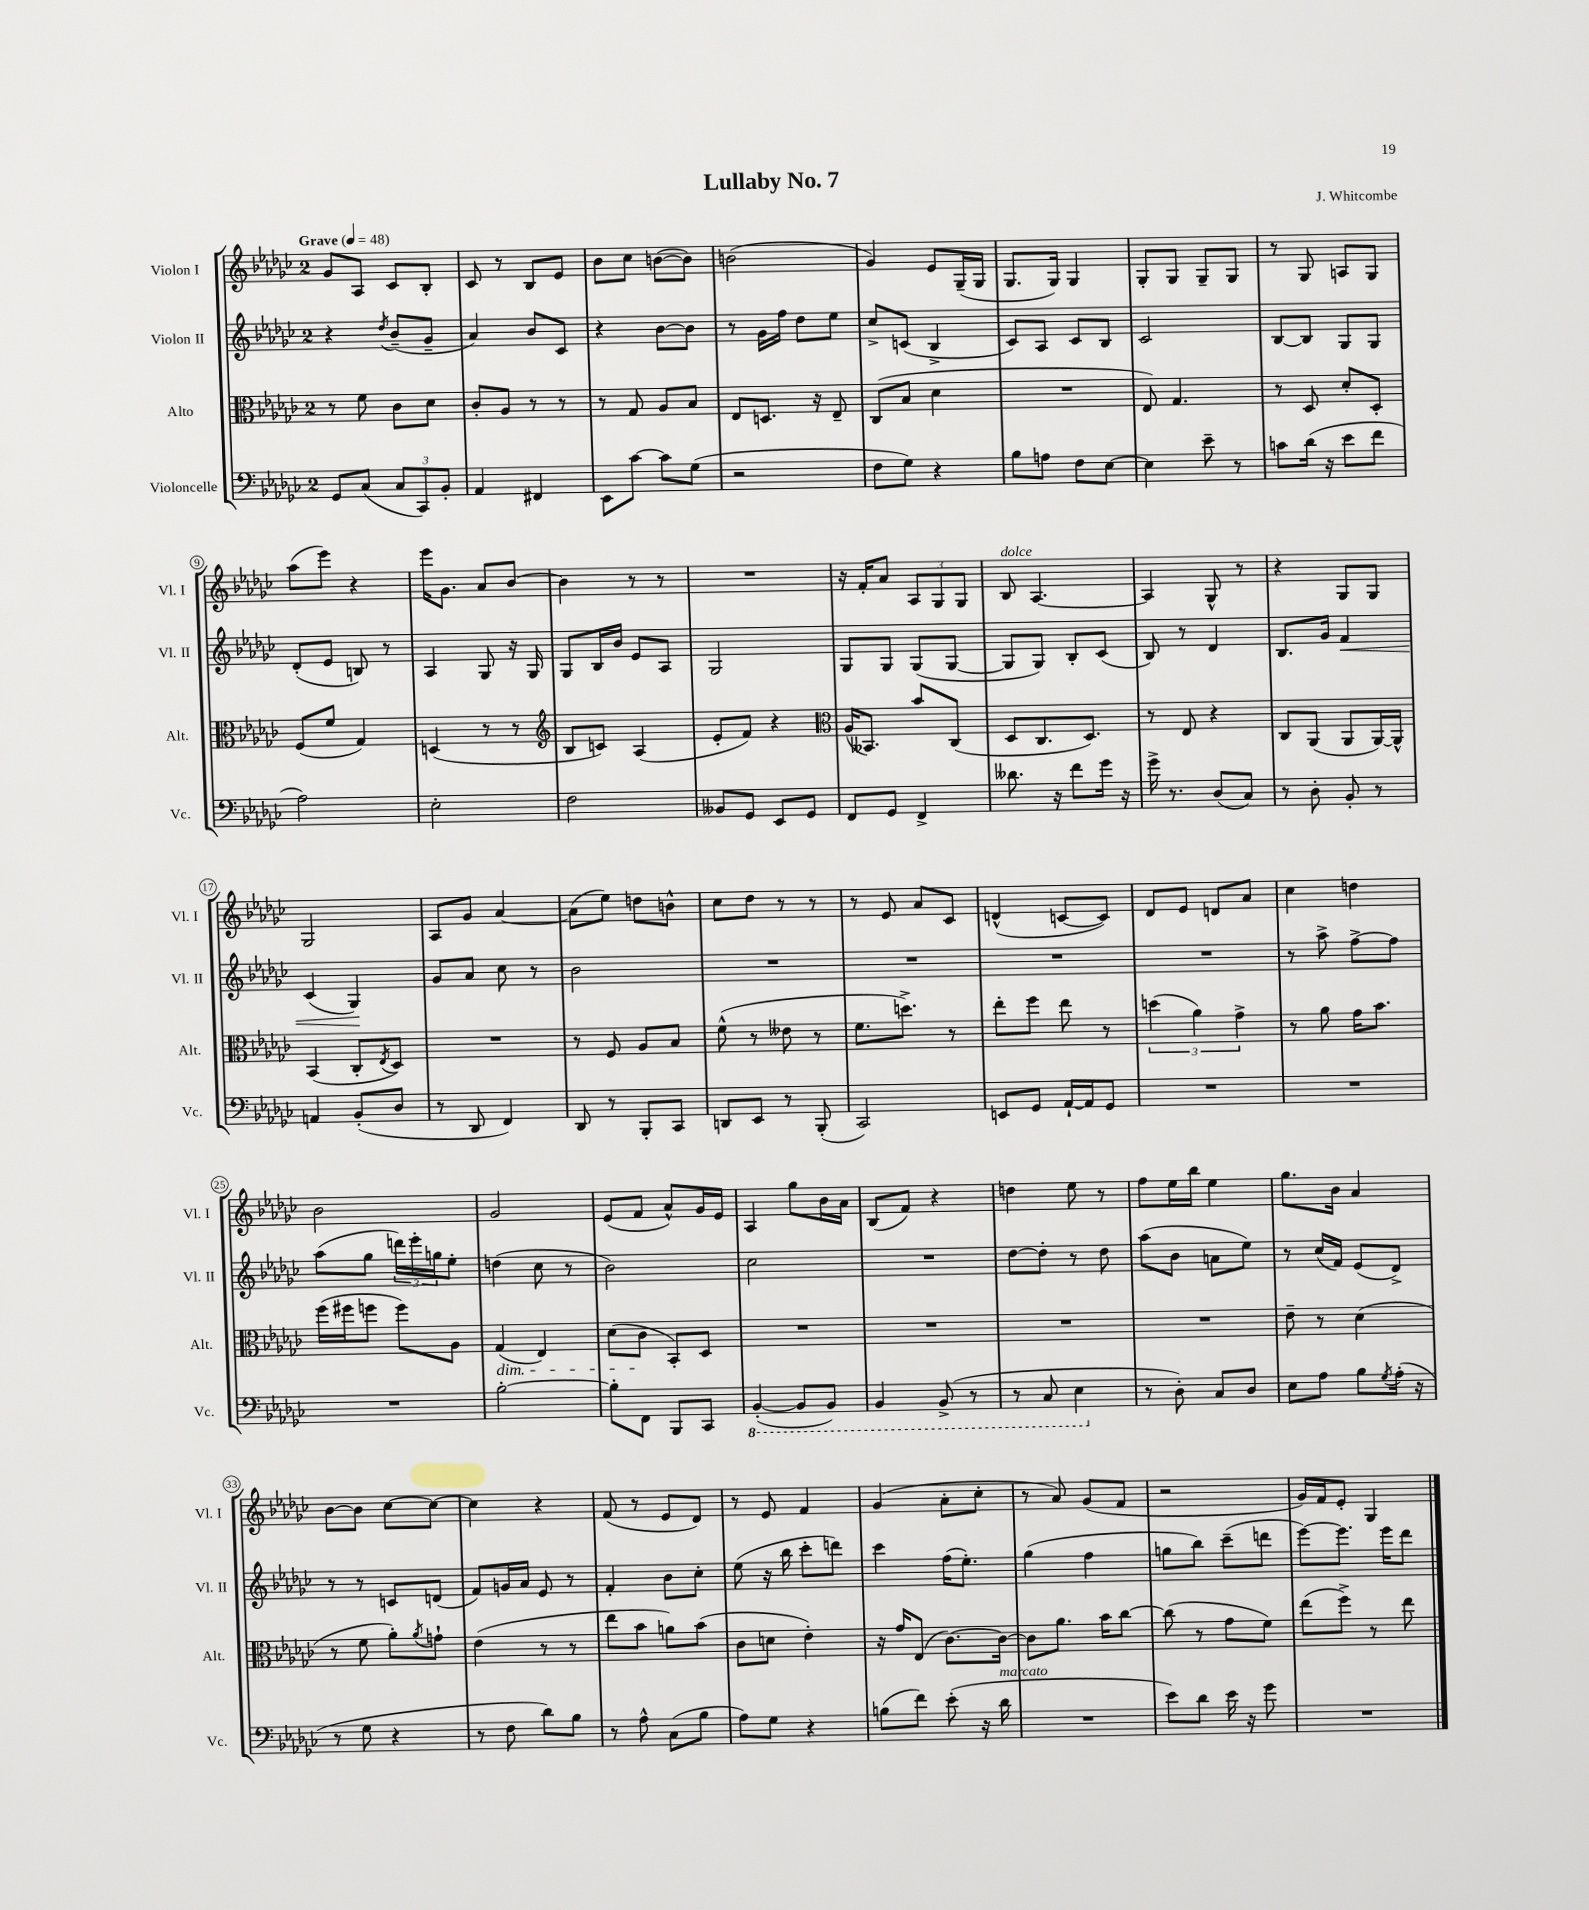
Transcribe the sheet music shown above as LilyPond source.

\header { title = "Lullaby No. 7" composer = "J. Whitcombe" }
<<
\new StaffGroup <<
\new Staff = "s0" \with { instrumentName = "Violon I" shortInstrumentName = "Vl. I" } {
    \clef treble \key ges \major \once \override Staff.TimeSignature.style = #'single-digit \time 2/4 \tempo "Grave" 4 = 48
    ges'8 aes8 ces'8 bes8-. |
    ces'8 r8 bes8 ees'8 |
    bes'8 ces''8 b'8~( b'8) |
    b'2( |
    ges'4) ees'8 ges16--( ges16 |
    ges8. ges16) ges4 |
    ges8-. ges8 ges8-- ges8 |
    r8 ges8 a8 ges8 |
    aes''8( ees'''8) r4 |
    ees'''16 ges'8. aes'8 bes'8~ |
    bes'4 r8 r8 |
    R2 |
    r16 f'16-. aes'8 \tuplet 3/2 { aes8 ges8 ges8 } |
    bes8^\markup { \italic "dolce" } aes4.~ |
    aes4 ges8-^ r8 |
    r4 ges8 ges8 |
    ges2 |
    aes8 ges'8 aes'4~ |
    aes'8( ees''8) d''8 b'8-^ |
    ces''8 des''8 r8 r8 |
    r8 ees'8 aes'8 ces'8 |
    d'4-^( c'8~ c'8) |
    des'8 ees'8 d'8 aes'8 |
    ces''4 d''4 |
    bes'2 |
    ges'2 |
    ees'8( f'8 aes'8-^) ges'16 ees'16 |
    aes4 ges''8 bes'16 aes'16 |
    bes8( f'8) r4 |
    d''4 ees''8 r8 |
    f''8 ees''16 bes''16 ees''4 |
    ges''8. bes'16 aes'4 |
    bes'8~ bes'8 ces''8~ ces''8~ |
    ces''4 r4 |
    f'8( r8 ees'8 des'8) |
    r8 ees'8 f'4 |
    ges'4( aes'8-. ces''8-. |
    r8 aes'8) ges'8( f'8 |
    r2 |
    ges'16) f'16 ees'8-. ges4 \bar "|." |
}
\new Staff = "s1" \with { instrumentName = "Violon II" shortInstrumentName = "Vl. II" } {
    \clef treble \key ges \major \once \override Staff.TimeSignature.style = #'single-digit \time 2/4
    r4 \acciaccatura { des''8 } bes'8--( ges'8-- |
    aes'4) bes'8 ces'8 |
    r4 bes'8~ bes'8 |
    r8 ges'16 f''16 des''8 ees''8 |
    ces''8-> c'8( bes4-> |
    ces'8) aes8 ces'8 bes8 |
    ces'2 |
    bes8~ bes8 ges8 ges8 |
    des'8-.( ees'8 b8) r8 |
    aes4 ges8 r16 ges16 |
    ges8 bes16 bes'16 ees'8 aes8 |
    ges2 |
    ges8 ges8 ges8( ges8~ |
    ges8 ges8) bes8-. ces'8( |
    bes8) r8 des'4 |
    bes8. ges'16 f'4\< |
    ces'4( ges4\!) |
    ges'8 aes'8 ces''8 r8 |
    bes'2 |
    R2 |
    R2 |
    R2 |
    R2 |
    r8 aes''8-> f''8~-> f''8 |
    aes''8( ges''8 \tuplet 3/2 { d'''16) ees'''16-. g''16 } ees''8-. |
    d''4( ces''8 r8 |
    bes'2) |
    ces''2 |
    R2 |
    des''8~ des''8-. r8 des''8 |
    aes''8( bes'8 a'8 ees''8) |
    r8 ces''16( f'16) ees'8( des'8->) |
    r8 r8 c'8 d'8( |
    f'8) g'16 aes'16 ees'8 r8 |
    f'4-. bes'8 ces''8-. |
    ees''8( r16 bes''16 ces'''8-. d'''8) |
    ces'''4 f''16( ees''8.-.) |
    ges''4( f''4 |
    g''8 bes''8) ces'''8--( d'''8 |
    ees'''8~) ees'''8. ees'''16 des'''8 \bar "|." |
}
\new Staff = "s2" \with { instrumentName = "Alto" shortInstrumentName = "Alt." } {
    \clef alto \key ges \major \once \override Staff.TimeSignature.style = #'single-digit \time 2/4
    r8 f'8 ces'8 des'8 |
    ces'8-. aes8 r8 r8 |
    r8 ges8 aes8 bes8 |
    ees8 d8. r16 ees8-- |
    ces8( bes8 des'4 |
    R2 |
    ees8) ges4. |
    r8 des8 des'8-. des8-. |
    f8( f'8 ges4) |
    d4( r8 r8 |
    \clef treble bes8 c'8) aes4( |
    ees'8-. f'8) r4 |
    \clef alto aes16( beses,8.) bes'8 ces8( |
    des8 ces8. des8.) |
    r8 ees8 r4 |
    ces8 aes,8( aes,8 aes,16~) aes,16-^ |
    bes,4( ces8-. \acciaccatura { ees8 } des8) |
    R2 |
    r8 f8 aes8 bes8 |
    f'8-^( r8 eeses'8 r8 |
    f'8. d''8.->) r8 |
    ees''8-. f''8 ees''8 r8 |
    \tuplet 3/2 { d''4( aes'4) ges'4-> } |
    r8 aes'8 ges'16 bes'8. |
    f''16( fis''16 f''8 f''8) aes8 |
    ges4\dim( ees4) |
    des'8( ces'8\! bes,8-.) des8 |
    R2 |
    R2 |
    R2 |
    R2 |
    ees'8-- r8 des'4( |
    r8 f'8 aes'8-.) \acciaccatura { aes'8 } g'8-! |
    ees'4( r8 r8 |
    ees''8 bes'8 a'8) bes'8( |
    ces'8 d'8 ees'4-.) |
    r16 ges'16 ees8( ces'8.~) ces'16~ |
    ces'8 aes'8. bes'16 ces''8~ |
    ces''8( r8 ges'8 f'8) |
    ees''8( f''8->) r8 ees''8 \bar "|." |
}
\new Staff = "s3" \with { instrumentName = "Violoncelle" shortInstrumentName = "Vc." } {
    \clef bass \key ges \major \once \override Staff.TimeSignature.style = #'single-digit \time 2/4
    ges,8 ces8( \tuplet 3/2 { ces8 ces,8) bes,8-. } |
    aes,4 fis,4 |
    ees,8 ces'8~ ces'8 ges8( |
    r2 |
    f8 ges8) r4 |
    bes8 a8 f8 ees8~ |
    ees4 ees'8-- r8 |
    c'8 des'16( r16 ees'8 f'8 |
    aes2) |
    ees2-. |
    f2 |
    beses,8 ges,8 ees,8 ges,8 |
    f,8 ges,8 f,4-> |
    deses'8. r16 f'8 ges'16 r16 |
    ges'16-> r8. des8( ces8) |
    r8 des8-. bes,8-. r8 |
    a,4 bes,8-.( des8 |
    r8 des,8 f,4) |
    des,8 r8 bes,,8-. ces,8 |
    d,8 ees,8 r8 bes,,8-.( |
    ces,2) |
    e,8 ges,8 aes,16~-! aes,16 ges,8 |
    R2 |
    R2 |
    R2 |
    bes2~-. |
    bes8-. f,8 bes,,8 ces,8 |
    \ottava #-1 bes,,4~-.( bes,,8 bes,,8) |
    bes,,4 bes,,8->( r8 |
    r8 ces,8 ees,4 \ottava #0 |
    r8 des8-.) ces8 des8 |
    ees8 aes8 bes8 \acciaccatura { ges8 } aes16-.( r16 |
    r8 ges8 r4 |
    r8 f8 des'8) bes8 |
    r8 aes8-^ ces8( bes8 |
    aes8) ges8 r4 |
    b8( f'8) ees'8-.( r16 des'16^\markup { \italic "marcato" } |
    R2 |
    ees'8) des'8 ees'16 r16 ges'8 |
    R2 \bar "|." |
}
>>
>>
\layout { \context { \Score \override BarNumber.stencil = #(make-stencil-circler 0.1 0.3 ly:text-interface::print) } }
